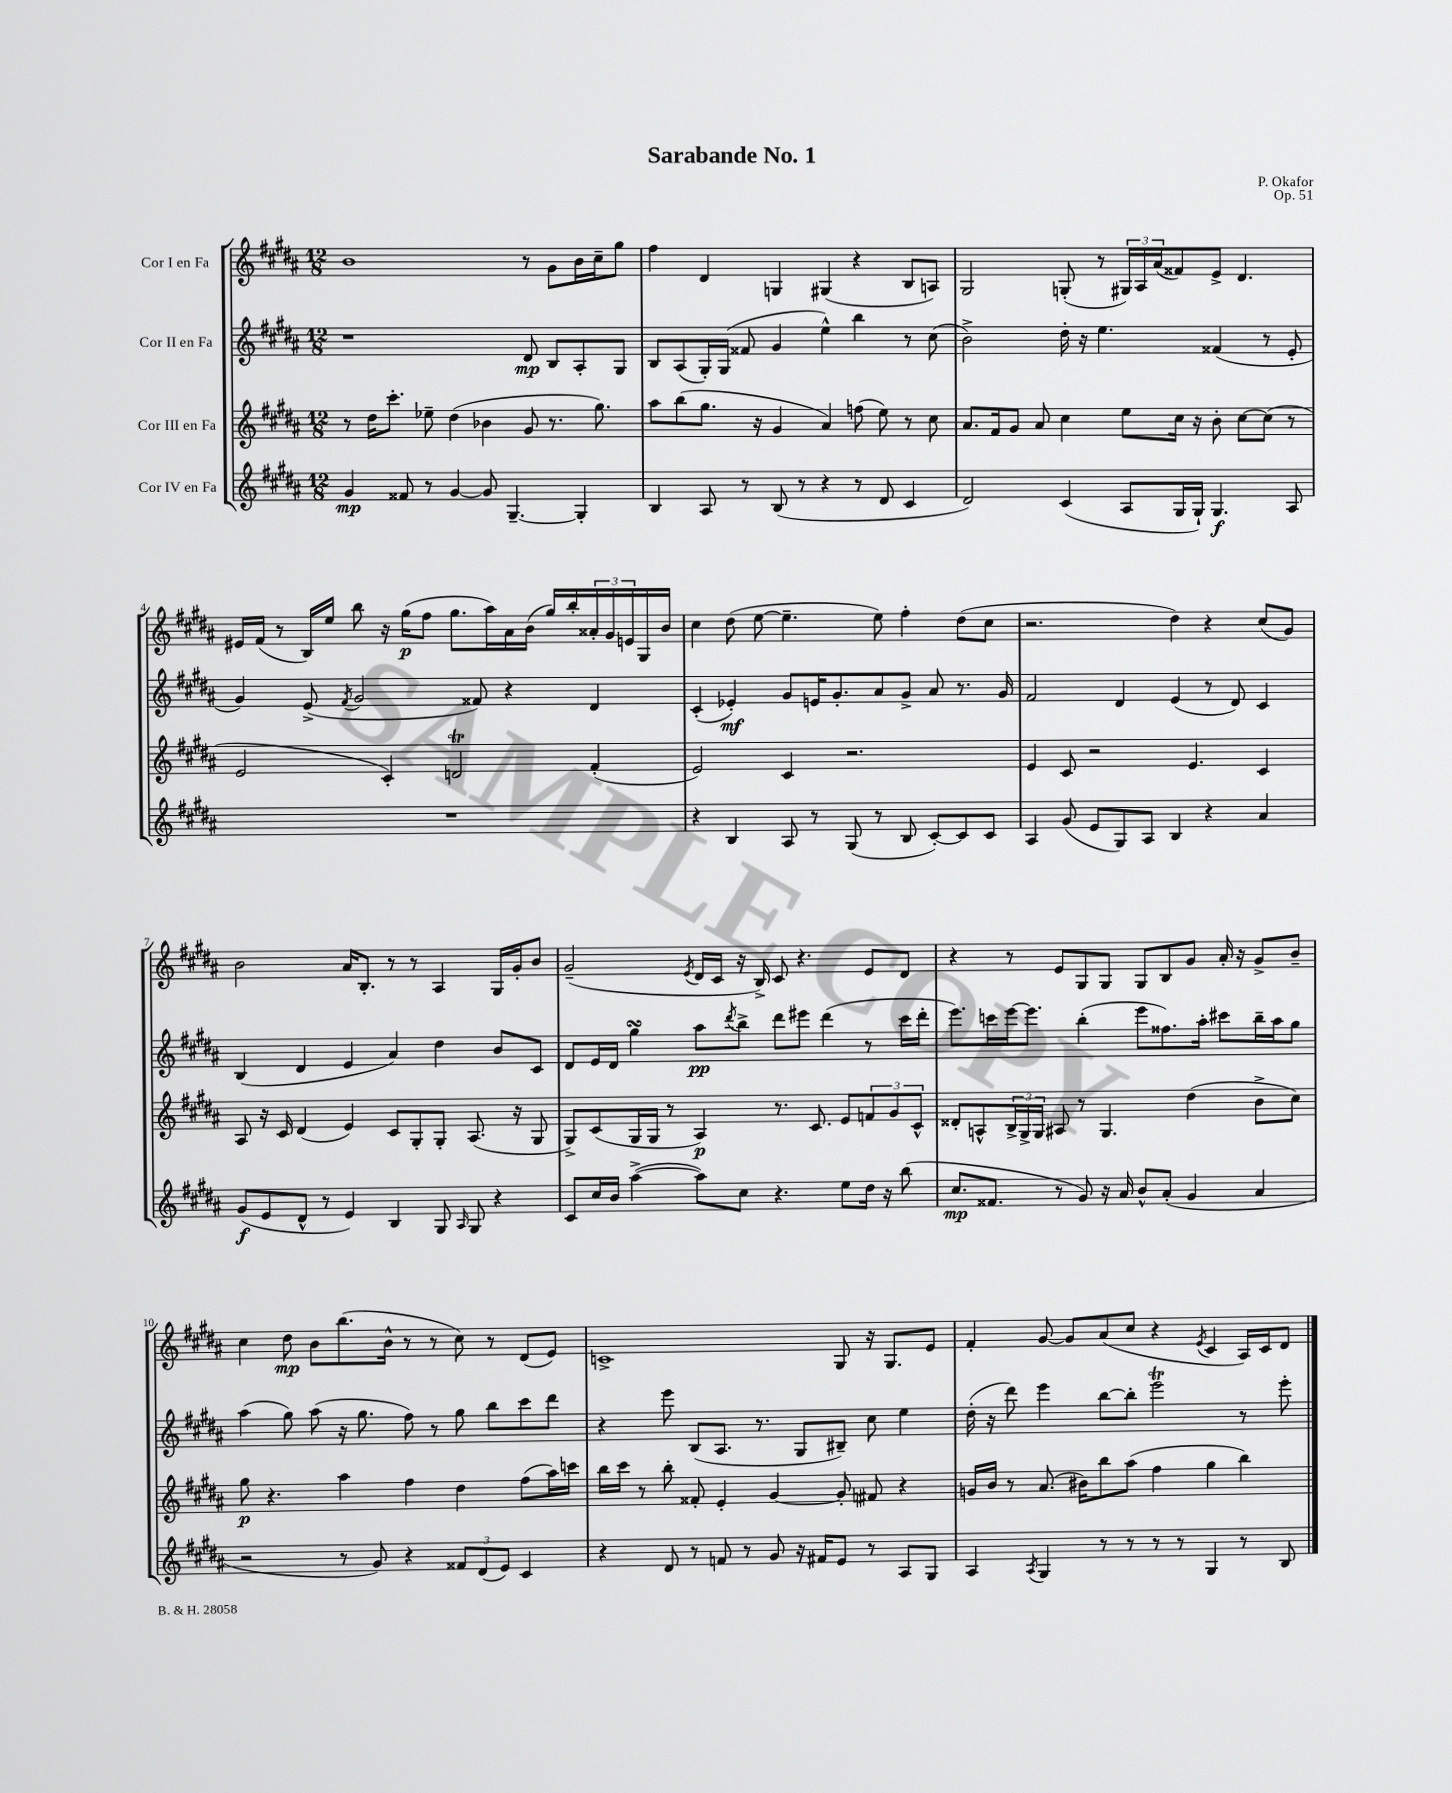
\header { title = "Sarabande No. 1" composer = "P. Okafor" opus = "Op. 51" }
<<
\new StaffGroup <<
\new Staff = "s0" \with { instrumentName = "Cor I en Fa" } {
    \clef treble \key b \major \numericTimeSignature \time 12/8
    b'1 r8 gis'8 b'16 cis''16-- gis''8 |
    fis''4 dis'4 g4 gis4( r4 b8 a8) |
    gis2 g8-.( r8 \tuplet 3/2 { gis16) ais16 ais'16( } fisis'8) e'8-> dis'4. |
    eis'16 fis'16( r8 b16) e''16 b''8 r16 gis''16\p( fis''8 gis''8. ais''16) ais'16 b'16( gis''16) b''16-. \tuplet 3/2 { aisis'16-. gis'16 e'16 } gis16 b'16 |
    cis''4 dis''8( e''8~ e''4.-- e''8) fis''4-. dis''8( cis''8 |
    r2. dis''4) r4 cis''8( gis'8) |
    b'2 ais'16 b8.-. r8 r8 ais4 gis16 gis'16-. b'8 |
    gis'2--( \acciaccatura { e'8 } dis'16 cis'16 r16 b16->) cis'8 r4. e'8 dis'8 |
    r4 r8 e'8 gis8 gis8 gis8 b8 gis'8 ais'16-. r16 gis'8-> b'8-- |
    cis''4 dis''8\mp b'8 b''8.( b'16-^ r8 r8 cis''8) r8 dis'8( e'8) |
    c'1-> gis8 r16 gis8. e'8 |
    fis'4-. gis'8~ gis'8 ais'8( cis''8 r4 \acciaccatura { e'8 } cis'4 ais16) cis'16 dis'8 \bar "|." |
}
\new Staff = "s1" \with { instrumentName = "Cor II en Fa" } {
    \clef treble \key b \major \numericTimeSignature \time 12/8
    r1 dis'8\mp b8 ais8-. gis8 |
    b8 ais8( gis16-.) gis16( fisis'8 gis'4 e''4-^) b''4 r8 cis''8( |
    b'2->) dis''16-. r16 e''4. fisis'4( r8 e'8-. |
    gis'4) e'8->( \acciaccatura { fis'8 } gis'2 fisis'8) r4 dis'4 |
    cis'4-.( ees'4-.\mf) gis'8 e'16 gis'8.-. ais'8 gis'8-> ais'8 r8. gis'16 |
    fis'2 dis'4 e'4( r8 dis'8) cis'4 |
    b4( dis'4 e'4 ais'4) dis''4 b'8 cis'8 |
    dis'8 e'16 dis'16 gis''4\turn ais''8\pp \acciaccatura { dis'''8 } b''8-> dis'''8 eis'''8 dis'''4( r8 cis'''16 dis'''16-. |
    e'''8.) c'''16 e'''16~ e'''8. b''4-.( e'''8 fisis''8.) ais''16-. cis'''8 b''16-- ais''16 gis''8 |
    ais''4( gis''8) ais''8( r16 gis''8. fis''8) r8 gis''8 b''8 cis'''8 dis'''8 |
    r4 e'''8 b8( ais8. r8. gis8 bis8--) cis''8 e''4 |
    dis''16-.( r16 dis'''8) e'''4 b''8~ b''8-. e'''2\trill r8 e'''8-. \bar "|." |
}
\new Staff = "s2" \with { instrumentName = "Cor III en Fa" } {
    \clef treble \key b \major \numericTimeSignature \time 12/8
    r8 dis''16 cis'''8.-. ees''8-- dis''4( bes'4 gis'8 r8. gis''8.) |
    ais''8 b''8( gis''8. r16 gis'4 ais'4) f''8( e''8) r8 cis''8 |
    ais'8. fis'16 gis'8 ais'8 cis''4 e''8 cis''16 r16 b'8-. cis''8~ cis''8( r8 |
    e'2 cis'4-.) d'2\trill fis'4-.( |
    e'2) cis'4 r2. |
    e'4 cis'8 r2 e'4. cis'4 |
    ais8 r16 cis'16 dis'4( e'4) cis'8 gis8-. gis8-. ais8.( r16 gis8 |
    gis8->) cis'8( gis16 gis16 r8 ais4\p) r8. cis'8. e'8 \tuplet 3/2 { f'8 gis'8 cis'8-^ } |
    disis'8-. a8-^ \tuplet 3/2 { b16-> gis16-> gis16 } ais8 r8 gis4. dis''4( b'8-> cis''8) |
    gis''8\p r4. ais''4 fis''4 dis''4 fis''8( ais''16) c'''16 |
    b''16 cis'''16 r8 b''8-. fisis'8-. e'4-. gis'4~ gis'8-. fis'8 r4 |
    g'16 b'16 r8 ais'8.( bis'16) b''8 ais''8( fis''4 gis''4 b''4) \bar "|." |
}
\new Staff = "s3" \with { instrumentName = "Cor IV en Fa" } {
    \clef treble \key b \major \numericTimeSignature \time 12/8
    gis'4\mp fisis'8 r8 gis'4~ gis'8 gis4.~-- gis4-. |
    b4 ais8 r8 b8( r8 r4 r8 dis'8 cis'4 |
    dis'2) cis'4( ais8 gis16 gis16-!) gis4.\f ais8 |
    R1. |
    r4 b4 ais8 r8 gis8( r8 b8 cis'8~-.) cis'8 cis'8 |
    ais4 gis'8( e'8 gis8) ais8 b4 r4 ais'4 |
    gis'8\f( e'8 dis'8-^ r8 e'4) b4 gis8 \grace { ais16 } gis8 r4 |
    cis'8 cis''16 b'16 ais''4~->( ais''8) cis''8 r4. e''8 dis''16 r16 b''8( |
    cis''8.\mp fisis'8. r8 gis'8) r16 ais'16 b'8-^ ais'8-.( gis'4 ais'4 |
    r2 r8 gis'8) r4 \tuplet 3/2 { fisis'8 dis'8( e'8) } cis'4 |
    r4 dis'8 r8 f'8 r8 gis'8 r16 fis'16 e'8 r8 ais8 gis8 |
    ais4 \acciaccatura { ais8 } gis4 r8 r8 r8 r8 gis4 r8 b8 \bar "|." |
}
>>
>>
